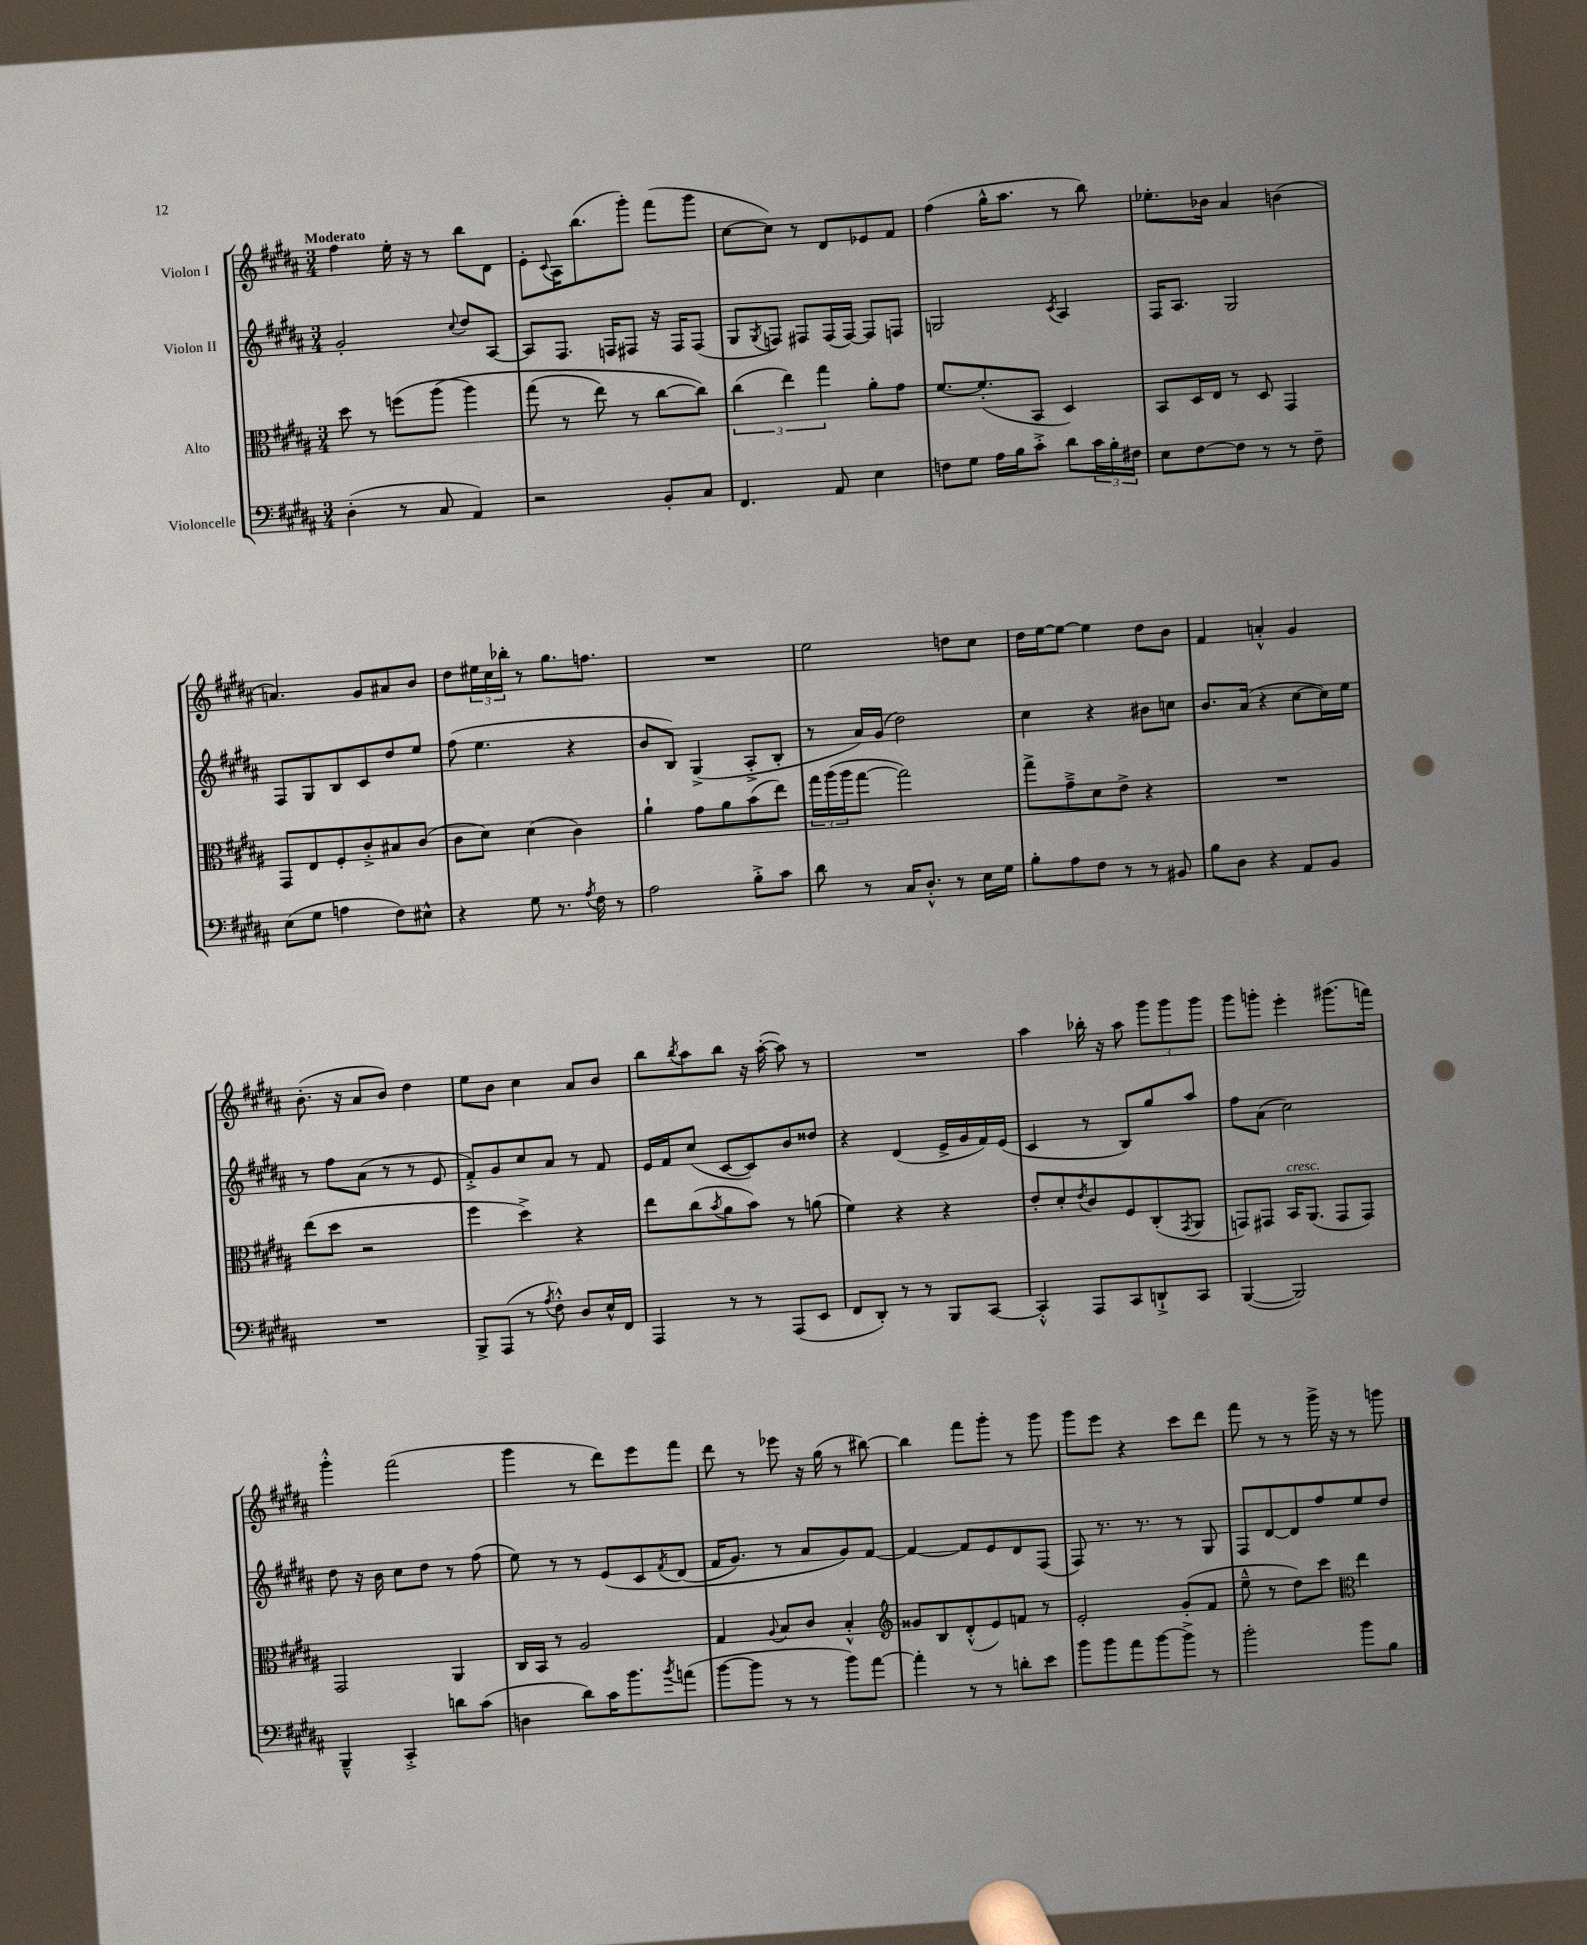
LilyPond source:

<<
\new StaffGroup <<
\new Staff = "s0" \with { instrumentName = "Violon I" } {
    \clef treble \key b \major \numericTimeSignature \time 3/4 \tempo "Moderato"
    fis''4 e''16-. r16 r8 b''8 dis'8 |
    e'8-. \appoggiatura { cis'8 } ais16 b''8.( gis'''8-.) fis'''8( gis'''8 |
    cis''8~ cis''8) r8 dis'8 ees'8 fis'8 |
    fis''4( gis''16-^ ais''8. r8 b''8) |
    ees''8.-. bes'16 ais'4 b'4( |
    a'4.) gis'8 ais'8 b'8 |
    dis''8 \tuplet 3/2 { eis''16 cis''16 bes''16-. } r8 gis''8. f''8. |
    R2. |
    e''2 d''8 cis''8 |
    dis''16 e''16~ e''8~ e''4 dis''8 b'8 |
    fis'4 a'4-.-^ gis'4 |
    b'8.-.( r16 ais'8 b'8) dis''4 |
    e''8 b'8 cis''4 ais'8 b'8 |
    b''8 \acciaccatura { b''8 } ais''8 b''8 r16 ais''16~-.( ais''8) r8 |
    R2. |
    ais''4 bes''16-. r16 ais''8 \tuplet 3/2 { gis'''8 gis'''8 gis'''8 } |
    gis'''8 g'''8-. e'''4-. gis'''8.( f'''16) |
    gis'''4-.-^ fis'''2( |
    gis'''4 r8 dis'''8) e'''8 fis'''8 |
    dis'''8 r8 ees'''8 r16 gis''16( r8 bis''8~) |
    bis''4 fis'''8 gis'''8-. r8 gis'''8 |
    gis'''8 e'''8 r4 cis'''8 dis'''8 |
    fis'''8 r8 r8 gis'''16-> r16 r8 g'''8 \bar "|." |
}
\new Staff = "s1" \with { instrumentName = "Violon II" } {
    \clef treble \key b \major \numericTimeSignature \time 3/4
    gis'2-. \appoggiatura { cis''8 } dis''8 ais8~ |
    ais8 fis8. f16 fis8 r16 fis16 fis8( |
    gis8 \acciaccatura { gis8 } f8) fis8 fis16( fis16~) fis8 f8 |
    g2 \acciaccatura { cis'8 } ais4 |
    fis16 ais8. gis2 |
    fis8 gis8 b8 cis'8 dis''8 e''8 |
    fis''8( e''4. r4 |
    b'8 b8) gis4->( ais8-.-> b8-. |
    r8 ais'16) gis'16( dis''2) |
    cis''4 r4 bis'8 c''8 |
    b'8. ais'16( r4 cis''8~ cis''16) e''16 |
    r8 fis''8 ais'8( r8 r8 e'8 |
    fis'8-.->) gis'8 cis''8 ais'8 r8 fis'8 |
    e'16 fis'16 cis''8( cis'8~ cis'8) b'8 disis''8 |
    r4 dis'4( e'16-> gis'16 fis'16) e'16( |
    cis'4 r8 b8) gis''8 ais''8 |
    fis''8 ais'8( cis''2) |
    dis''8 r16 b'16 cis''8 dis''8 r8 fis''8( |
    e''8) r8 r8 e'8\( cis'8 \acciaccatura { fis'8 } dis'8( |
    fis'16 gis'8.) r8 ais'8 gis'8\) fis'8~ |
    fis'4~ fis'8 e'8 dis'8 fis8( |
    fis8) r8. r8. r8 gis8 |
    fis8 dis'8~ dis'8 fis''8 e''8 dis''8 \bar "|." |
}
\new Staff = "s2" \with { instrumentName = "Alto" } {
    \clef alto \key b \major \numericTimeSignature \time 3/4
    dis''8 r8 f''8( ais''8\( ais''4) |
    gis''8( r8 e''8) r8 cis''8~ cis''8\) |
    \tuplet 3/2 { cis''4( e''4) gis''4 } ais'8-. gis'8 |
    fis'8.~ fis'8.-.( b,8 dis4) |
    b,8 dis16 e16 r8 dis8 gis,4 |
    gis,8 e8 fis8-. cis'8-.-> bis8 cis'8( |
    cis'8 dis'8) dis'4( cis'4) |
    ais'4-! gis'8 ais'8 b'8( e''8) |
    \tuplet 3/2 { gis''16 ais''16( ais''16 } gis''8~ gis''2) |
    gis''8-> gis'8---> dis'8 e'8-> r4 |
    R2. |
    e''8( dis''8 r2 |
    fis''4 dis''4->) r4 |
    e''8 cis''8( \acciaccatura { b'8 } ais'8 b'8) r8 a'8( |
    fis'4) r4 r4 |
    e'8-. dis'8-. \acciaccatura { e'8 } cis'8 fis8 cis8-.( \acciaccatura { gis,8 } ais,8 |
    g,8) gis,8 b,16^\markup { \italic "cresc." } ais,8.( gis,8 gis,8) |
    gis,2 ais,4 |
    cis16 b,16 r8 ais2 |
    gis4 \appoggiatura { ais8 } b8 cis'8 b4-.-^ |
    \clef treble gisis'8 b8 dis'8-.-^( e'8) f'8 r8 |
    e'2-. gis'8-.( fis'8 |
    e''8---^ r8 dis''8) cis'''8 \clef alto e''4 \bar "|." |
}
\new Staff = "s3" \with { instrumentName = "Violoncelle" } {
    \clef bass \key b \major \numericTimeSignature \time 3/4
    dis4-.( r8 cis8 ais,4) |
    r2 b,8-. cis8 |
    fis,4. ais,8 e4 |
    f8 gis8 ais16 b16 cis'8-.-> dis'8 \tuplet 3/2 { cis'16 b16-. fis16 } |
    e8 fis8~ fis8 r8 r8 fis8-- |
    e8( gis8 a4 fis8) eis8-^ |
    r4 gis8 r8. \acciaccatura { ais8 } fis16 r8 |
    ais2 b8-.-> cis'8 |
    dis'8 r8 cis16 dis8.-.-^ r8 e16 gis16 |
    b8-. ais8 fis8 r8 r8 bis,8 |
    b8 dis8 r4 ais,8 b,8 |
    R2. |
    b,,8-> ais,,8( r8 \acciaccatura { ais8 } fis8-.-^) dis8 e16-^ fis,16 |
    ais,,4 r8 r8 ais,,8( e,8 |
    fis,8 dis,8-.) r8 r8 b,,8 cis,8~ |
    cis,4-.-^ ais,,8 cis,8 d,8-!-> cis,8 |
    b,,4~( b,,2) |
    b,,4---^ cis,4-.-> d'8 cis'8( |
    d4 dis'8) cis'16 b'8. \acciaccatura { b'8 } a'8( |
    b'8~ b'8 r8 r8 b'8) ais'8~ |
    ais'4-. r8 r8 d'8-. e'8 |
    b'8 b'8 ais'8 b'8~ b'8-> r8 |
    b'2-. b'8 b8 \bar "|." |
}
>>
>>
\layout { \context { \Score \remove "Bar_number_engraver" } }
